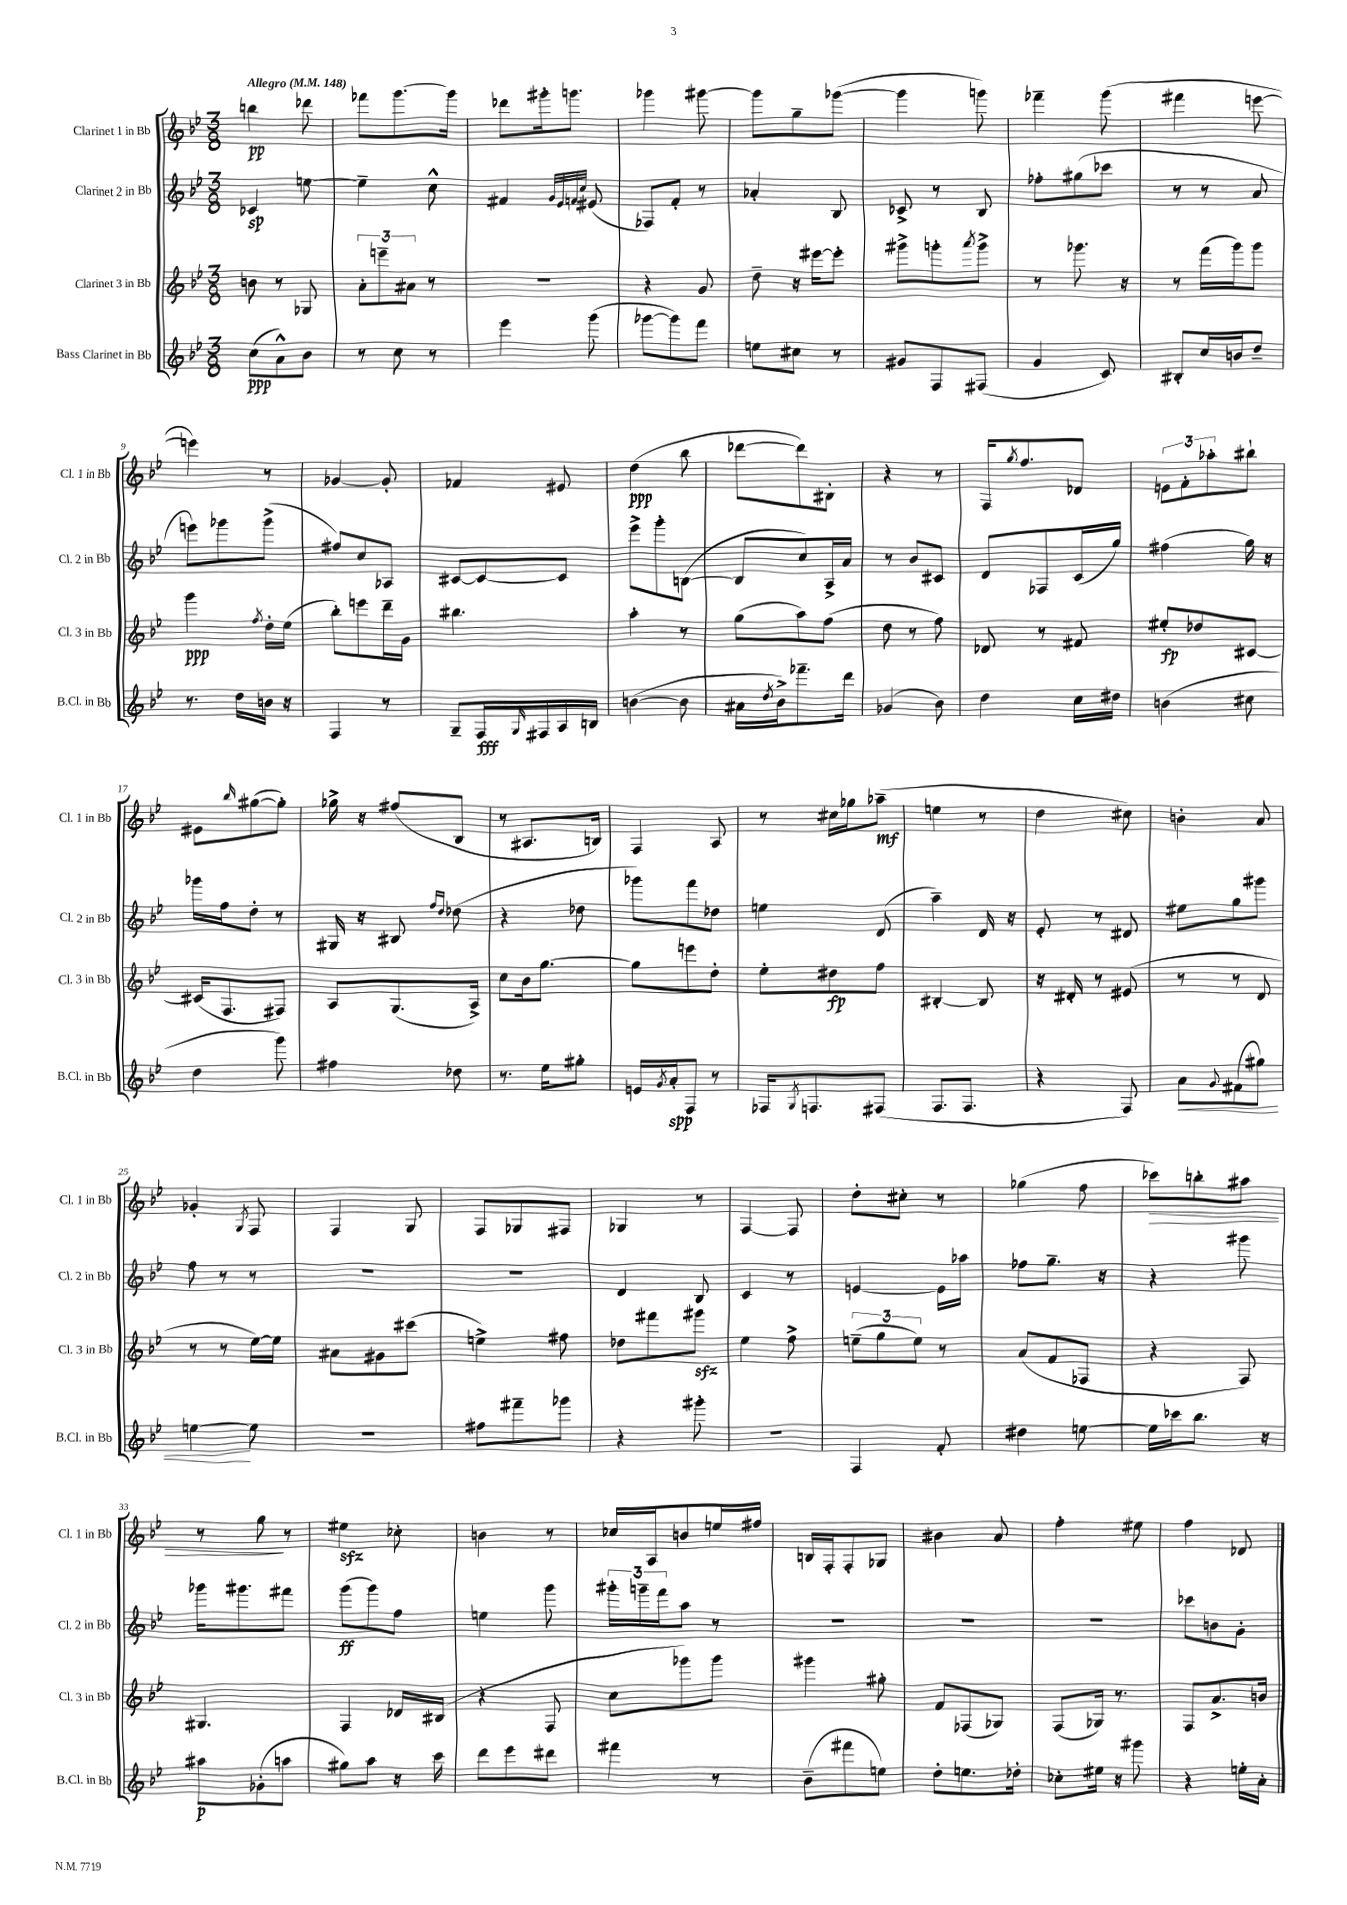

**kern	**kern	**kern	**kern
*staff4	*staff3	*staff2	*staff1
*clefG2	*clefG2	*clefG2	*clefG2
*k[b-e-]	*k[b-e-]	*k[b-e-]	*k[b-e-]
*M3/8	*M3/8	*M3/8	*M3/8
*MM148	*MM148	*MM148	*MM148
(8cc\L	8b\	4c-/	4bb\
8a^^\)	8r	.	.
8b-\J	8G-/	[8ee\	8ddd-\
=	=	=	=
8r	12a'\L	4ee~\]	8fff-\L
.	12eee~\	.	.
8cc\	.	.	[8.ggg\
.	12a#\J	.	.
8r	8r	8cc^^\	.
.	.	.	16ggg\]Jk
=	=	=	=
4eee-\	4.r	4f#/	8ddd-\L
.	.	.	16ggg#'\k
.	.	.	8.ggg\J
.	.	32qqg/LLL	.
.	.	32qqe-/	.
.	.	32qqf/	.
.	.	32qqcc/JJJ	.
(8ggg\	.	(8e#/	.
=	=	=	=
[8ggg-\L	4r	8F-/L)	4ggg-\
8ggg-\])	.	8f'/J	.
8fff\J	8g/	8r	[8ggg#\
=	=	=	=
8ee\L	8dd~\	4a-'/	8ggg#\]L
8cc#\J	16r	.	8gg~\
.	[16eee#\LK	.	.
8r	8eee#'\]J	8B-/	([8ggg-\J
=	=	=	=
8g#/L	8ggg#^\L	8c-^/	4ggg-\]
8F/	8ggg'\	8r	.
.	8qaaa/	.	.
(8F#/J	8ggg^\J	8B-/	8ggg\)
=	=	=	=
4g/	8r	8ff-'\L	4fff-~\
.	8.ggg-\	(8gg#\	.
8c/)	.	8ccc-\J	(8ggg\
.	16r	.	.
=	=	=	=
8B#'/L	8r	8r	4fff#\
16cc/L	(16fff\LL	8r	.
16b/J	16ggg\J)	.	.
8dd~/J	8ggg\J	8a/	[8eee\
=	=	=	=
8.r	4ggg\	8eee\L)	4eee\])
.	.	8ggg-\	.
16dd\LL	.	.	.
.	8qff/	.	.
16b\JJ	16dd'\LL	(8ggg-^\J	8r
16r	(16ee-\JJ	.	.
=	=	=	=
4F/	8bb-'\L)	8ff#/L)	[4g-/
.	8eee\	8cc/	.
8r	16ddd~\L	8A-/J	8g-'/]
.	16g\JJ	.	.
=	=	=	=
8G~/L	4.bb#\	[8c#/L	4f-/
16F/L	.	8c#/_	.
16qqG/	.	.	.
16F#/	.	.	.
16A/	.	8c#/]J	8e#/
16B/JJ	.	.	.
=	=	=	=
([4b\	4aa'\	8eee-^\L	(4dd\
.	.	8ggg'\	.
8b\]	8r	([8B\J	8bb-\
=	=	=	=
16a#\LL	(8gg\L	8B/]L	[8ddd-\L
8qdd/	.	.	.
16b-^\J)	.	.	.
8.fff-~\	8aa\)	8cc/)	8ddd-\])
.	(8ff\J	16A^/L	8B#'\J
16ddd\Jk	.	16a/JJ	.
=	=	=	=
(4g-/	8dd\	8r	4r
.	8r	8b-/L	.
8b-\)	8ff\)	8c#/J	8r
=	=	=	=
4dd\	8d-/	8d/L	16F/LK
.	.	.	8qgg/
.	.	.	8.ff/
.	8r	8F-/	.
16cc\LL	8f#/	(16c/L	8d-/J
16dd#\JJ	.	16gg/JJ)	.
=	=	=	=
(4b\	8ee#'/L	(4ff#\	12e\L
.	.	.	12f'\
.	8dd-/	.	.
.	.	.	12aa-'\
8cc#\	[8c#/J	16gg\)	8bb#`\J
.	.	16r	.
=	=	=	=
4dd\	(16c#/]LK	16ggg-\LL	8e#\L
.	8.F/	16ff\J	.
.	.	.	16qqbb-/
.	.	8dd'\J	([8gg#\
8ggg\)	8F#/J)	8r	8gg#'\]J)
=	=	=	=
4ff#\	8A/L	16G#/	16gg-^\
.	.	16r	16r
.	(8.G/	8B#/	(8ff#/L
.	.	16qqff/LL	.
.	.	16qqdd/JJ	.
8dd-\	.	(8dd-\	8B-/J
.	16A^/Jk)	.	.
=	=	=	=
8.r	8cc\L	4r	8r
.	16b-\k	.	8.A#/L
16ee-\LK	[8.gg\J	.	.
8gg#'\J	.	8dd-\	.
.	.	.	16B/Jk)
=	=	=	=
16e/LL	8gg\]L	8ggg-\L)	4F/
8qg/	.	.	.
16a'/J	.	.	.
8F/J	8eee\	8fff\	.
8r	8dd'\J	8dd-\J	8A/
=	=	=	=
16F-/LK	8ee-'\L	4ee\	8r
8qG/	.	.	.
8.F/	.	.	.
.	8dd#\	.	16cc#\LL
.	.	.	16gg-\J
(8F#/J	8ff\J	(8d/	(8aa-~\J
=	=	=	=
8.F/L	[4B#'/	4aa~\)	4ee\
8.F/J	.	.	.
.	8B#/]	16d/	8r
.	.	16r	.
=	=	=	=
4r	16r	8e-'/	4dd\
.	16d#'/	.	.
.	8r	8r	.
8F/)	(8e#/	8d#/	8cc#\)
=	=	=	=
8a\L	8r	8ee#\L	4b'\
8qqg/	.	.	.
(8f#\	8r	8gg\	.
8gg#\J)	8d/	8ggg#\J	8a/
=	=	=	=
[4ee\	8r	8ff\	4g-'/
.	8r	8r	.
.	.	.	8qG/
8ee\]	[16ee-\LL)	8r	8F/
.	16ee-\]JJ	.	.
=	=	=	=
4.r	8a#\L	4.r	4F/
.	8g#\	.	.
.	(8ccc#\J	.	8G/
=	=	=	=
8ff#\L	4ee^\)	4.r	8F/L
8fff#~\	.	.	8G-/
8ggg-\J	8ff#\	.	8F#/J
=	=	=	=
4r	8dd-\L	4d/	4G-/
.	8fff#\	.	.
8ggg#'\	8ggg#\J	8B-/	8r
=	=	=	=
4.r	4ee-\	4c/	[4F/
.	8ff^\	8r	8F/]
=	=	=	=
4F/	(12ee~\L	[4e/	8dd'\L
.	12gg\	.	.
.	.	.	8cc#'\J
.	12ee\J)	.	.
8f'/	8r	16e\]LL	8r
.	.	16aa-\JJ	.
=	=	=	=
4dd#\	(8a/L	8ff-\L	(4gg-\
.	8f/	8.gg~\J	.
[8ee\	8F-/J	.	8ff\
.	.	16r	.
=	=	=	=
16ee\]LL	4r	4r	8ccc-\L)
16ccc-\J	.	.	.
8.bb-\J	.	.	8bb'\
.	8F/)	8ggg#\	8aa#\J
16r	.	.	.
=	=	=	=
8aa#\L	4.G#/	16ggg-\LK	8r
.	.	8.ggg#\	.
(8g-'\	.	.	8gg\
8aa\J	.	8fff#\J	8r
=	=	=	=
8gg#\L)	4F/	(8ggg\L	4ee#\
8aa\J	.	8ggg\)	.
16r	16d-/LL	8ff\J	8cc-'\
16ccc\	(16B#/JJ	.	.
=	=	=	=
8ddd\L	4r	4ee\	4b\
8eee-\	.	.	.
8ddd#\J	8F/	8ggg\	8r
=	=	=	=
4fff#\	8cc\L	24ggg#'\LL	16cc-/LL
.	.	24ggg~\	.
.	.	.	16A/J
.	.	24fff\J	.
.	8ggg-\)	8aa\J	8b/
8r	8ggg-\J	8r	16ee/L
.	.	.	16ff#/JJ
=	=	=	=
(8b-~\L	4ggg#\	4.r	16B/LL
.	.	.	16F'/J
8fff#\	.	.	8F'/
8ee\J)	8gg#'\	.	8G-/J
=	=	=	=
8dd'\L	8f/L	4.r	4b#\
8.ee\	(8F-/	.	.
.	8G-/J)	.	8a/
16dd-'\Jk	.	.	.
=	=	=	=
8cc-'\L	(8F/L	4.r	4ff'\
16ee#\Jk	16G-/Jk)	.	.
16r	8.r	.	.
8ggg#\	.	.	8ee#\
=	=	=	=
4r	8F/L	8ccc-\L	4ff\
.	8.a^/	8b\	.
16ee'\LL	.	8g'\J	8d-/
16a'\JJ	16b/Jk	.	.
==	==	==	==
*-	*-	*-	*-
